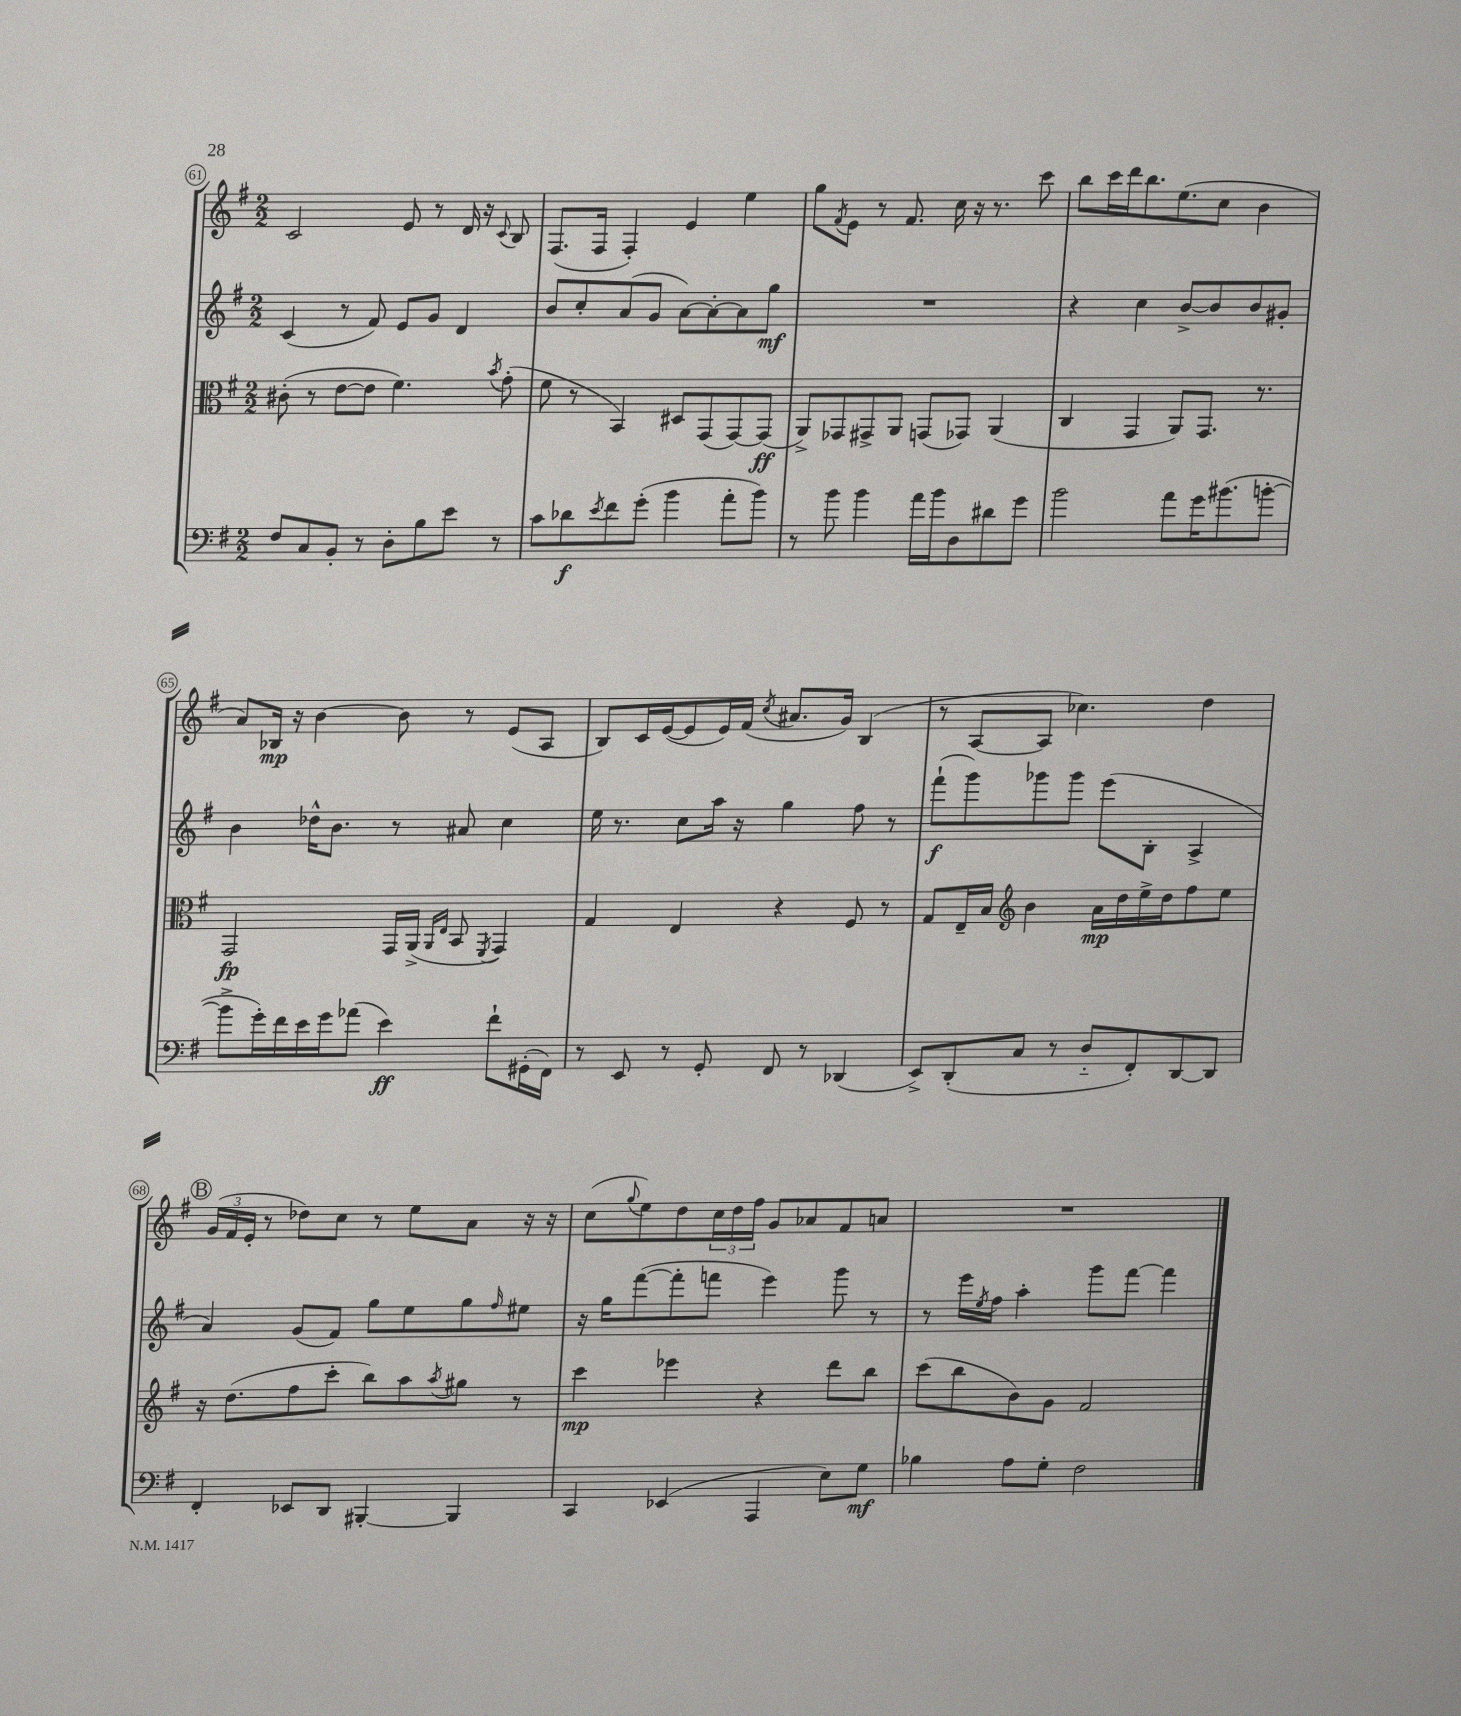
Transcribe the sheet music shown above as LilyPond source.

<<
\new StaffGroup <<
\new Staff = "s0" {
    \clef treble \key g \major \numericTimeSignature \time 2/2
    c'2 e'8 r8 d'16 r16 \appoggiatura { c'8 } b8 |
    fis8.( fis16 fis4-.) e'4 e''4 |
    g''8 \acciaccatura { fis'8 } e'8 r8 fis'8. c''16 r16 r8. c'''8 |
    b''8 c'''16 d'''16 b''8. e''8.( c''8 b'4 |
    a'8) bes16\mp r16 b'4~ b'8 r8 e'8( a8 |
    b8) c'16 e'16~( e'8 e'16) fis'16( \acciaccatura { c''8 } ais'8. g'16) b4( |
    r8 a8~ a8 ces''4.) d''4 |
    \mark \markup { \circle "B" } \tuplet 3/2 { g'16( fis'16 e'16-. } r8 des''8) c''8 r8 e''8 a'8 r16 r16 |
    c''8( \appoggiatura { g''8 } e''8) d''8 \tuplet 3/2 { c''16 d''16 fis''16 } g'8 aes'8 fis'8 a'8 |
    R1 \bar "|." |
}
\new Staff = "s1" {
    \clef treble \key g \major \numericTimeSignature \time 2/2
    c'4( r8 fis'8) e'8 g'8 d'4 |
    b'8 c''8-. a'8( g'8 a'8~) a'8~-. a'8 g''8\mf |
    R1 |
    r4 c''4 b'8~-> b'8 b'8 gis'8-. |
    b'4 des''16-^ b'8. r8 ais'8 c''4 |
    e''16 r8. c''8 a''16 r16 g''4 fis''8 r8 |
    fis'''8-!\f( g'''8) ges'''8 ges'''8 e'''8( b8-. a4-> |
    \mark \markup { \circle "B" } a'4) g'8( fis'8) g''8 e''8 g''8 \grace { fis''16 } eis''8 |
    r16 g''16 fis'''8~( fis'''8-. f'''8 e'''4) g'''8 r8 |
    r8 e'''16 \acciaccatura { e''8 } fis''16 a''4-. g'''8 fis'''8~ fis'''4 \bar "|." |
}
\new Staff = "s2" {
    \clef alto \key g \major \numericTimeSignature \time 2/2
    cis'8-.( r8 e'8~ e'8 fis'4.) \acciaccatura { b'8 } g'8-.( |
    fis'8 r8 b,4) dis8 g,8( g,8~) g,8\ff( |
    a,8->) ges,8 gis,8-> a,8 g,8( ges,8) a,4( |
    c4 g,4 a,8) g,8. r8. |
    g,2\fp g,16 a,16->( \grace { a,16 e16 } b,8 \acciaccatura { fis,8 } g,4) |
    g4 e4 r4 fis8 r8 |
    g8 e16-- b16 \clef treble b'4 a'16\mp d''16 e''16-> d''16 fis''8 e''8 |
    \mark \markup { \circle "B" } r16 d''8.( fis''8 c'''8-. b''8) a''8 \acciaccatura { a''8 } gis''8 r8 |
    c'''4\mp ees'''4 r4 d'''8 b''8 |
    c'''8( b''8 b'8) g'8 fis'2 \bar "|." |
}
\new Staff = "s3" {
    \clef bass \key g \major \numericTimeSignature \time 2/2
    fis8 c8 b,8-. r8 d8-. b8 e'8 r8 |
    c'8 des'8\f \acciaccatura { e'8 } fis'8 g'8-.( b'4 a'8-. b'8) |
    r8 b'8 b'4 a'16 b'16 d8 dis'8 g'8 |
    b'2 a'8 g'16 bis'8.( b'8~-. |
    b'8-> g'16-.) fis'16 e'16 g'16 aes'8( e'4\ff) fis'8-! gis,16-.( fis,16) |
    r8 e,8 r8 g,8-. fis,8 r8 des,4( |
    e,8->) d,8-.( c8 r8 d8-_ fis,8-.) d,8~ d,8 |
    \mark \markup { \circle "B" } fis,4-. ees,8 d,8 bis,,4~-. bis,,4 |
    c,4 ees,4( a,,4 e8) g8\mf |
    bes4 a8 g8-. fis2 \bar "|." |
}
>>
>>
\layout { \context { \Score currentBarNumber = #61 \override BarNumber.stencil = #(make-stencil-circler 0.1 0.3 ly:text-interface::print) } }
